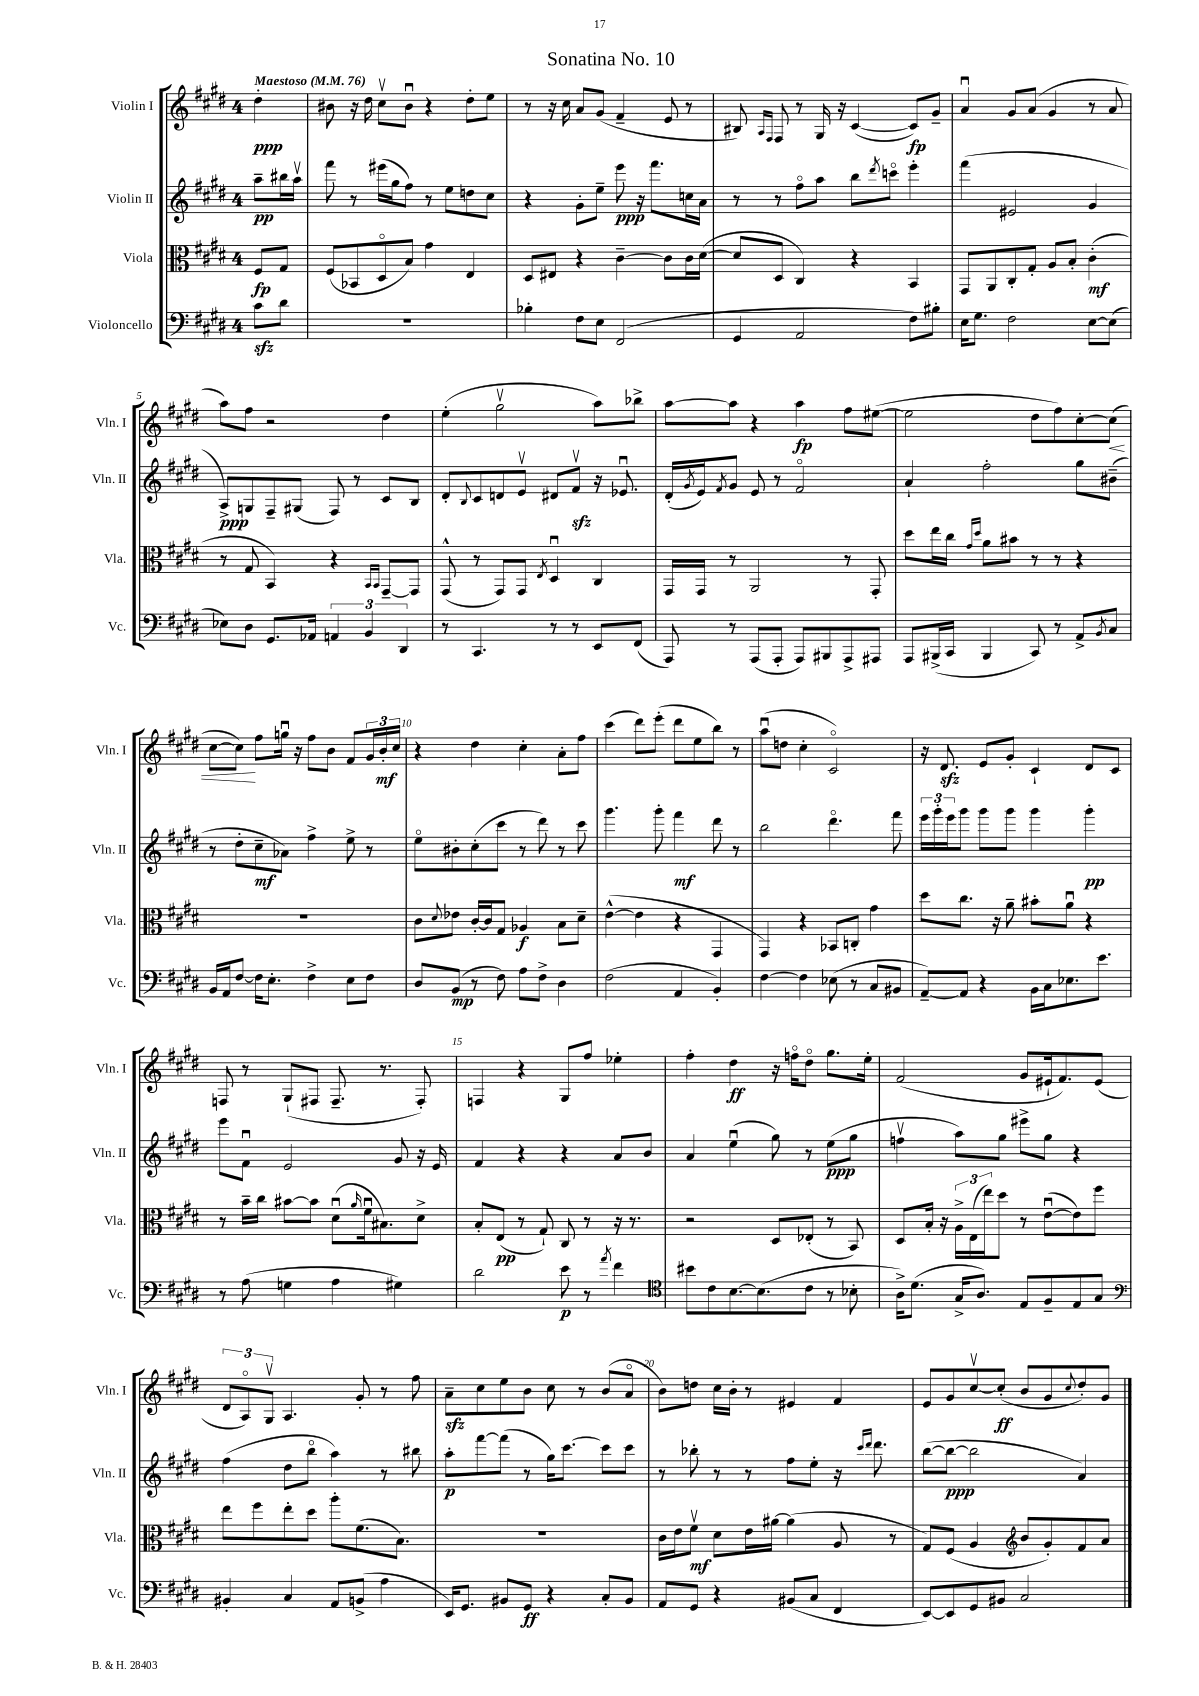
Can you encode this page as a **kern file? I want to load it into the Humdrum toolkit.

**kern	**dynam	**kern	**dynam	**kern	**dynam	**kern	**dynam
*part4	*part4	*part3	*part3	*part2	*part2	*part1	*part1
*staff4	*staff4	*staff3	*staff3	*staff2	*staff2	*staff1	*staff1
*I"Violoncello	*	*I"Viola	*	*I"Violin II	*	*I"Violin I	*
*I'Vc.	*	*I'Vla.	*	*I'Vln. II	*	*I'Vln. I	*
*clefF4	*	*clefC3	*	*clefG2	*	*clefG2	*
*k[f#c#g#d#]	*	*k[f#c#g#d#]	*	*k[f#c#g#d#]	*	*k[f#c#g#d#]	*
*M4/4	*	*M4/4	*	*M4/4	*	*M4/4	*
*MM76	*	*MM76	*	*MM76	*	*MM76	*
=	=	=	=	=	=	=	=
!	!	!	!	!	!	!LO:TX:a:B:t=Maestoso	!
8c#zz\L	.	8F#/L	fp	8aa~\L	pp	4dd#'\	ppp
8d#\J	.	8G#/J	.	16bb#X\L	.	.	.
.	.	.	.	16aav\JJ	.	.	.
=1	=1	=1	=1	=1	=1	=1	=1
1r	.	(8F#/L	.	8fff#\	.	8b#X\	.
.	.	8BB-X/	.	8r	.	16r	.
.	.	.	.	.	.	16dd#\	.
.	.	8D#/	.	(16eee#X\LL	.	8cc#v\L	.
.	.	.	.	16gg#\J	.	.	.
.	.	8B/J)	.	8ff#\J)	.	8b#u\J	.
.	.	4g#\	.	8r	.	4r	.
.	.	.	.	8ee\L	.	.	.
.	.	4E/	.	8ddn\	.	8dd#'\L	.
.	.	.	.	8cc#\J	.	8ee\J	.
=2	=2	=2	=2	=2	=2	=2	=2
4B-X'\	.	8D#/L	.	4r	.	8r	.
.	.	8E#X/J	.	.	.	16r	.
.	.	.	.	.	.	16cc#\	.
8F#\L	.	4r	.	8g#'\L	.	8a/L	.
8E\J	.	.	.	8ee~\J	.	(8g#/J	.
(2FF#/	.	[4c#~\	.	8eee\	ppp	4f#~/	.
.	.	.	.	16r	.	.	.
.	.	.	.	8.fff#\L	.	.	.
.	.	8c#\L]	.	.	.	8e/	.
.	.	16c#\L	.	16ccn\L	.	8r	.
.	.	([16d#\JJ	.	16a\JJ	.	.	.
=3	=3	=3	=3	=3	=3	=3	=3
4GG#/	.	8d#/L]	.	8r	.	8B#X/)	.
.	.	.	.	.	.	16qqA/LL	.
.	.	.	.	.	.	16qqF#/JJ	.
.	.	8D#/J	.	8r	.	8F#/	.
2AA/	.	4C#/)	.	8ff#\L	.	8r	.
.	.	.	.	8aa\J	.	16G#/	.
.	.	.	.	.	.	16r	.
.	.	4r	.	8bb\L	.	([4c#/	.
.	.	.	.	8qddd#/	.	.	.
.	.	.	.	8cccn\J	.	.	.
8F#\L)	.	4BB/	.	4eee'\	.	8c#/L])	fp
8B#X'\J	.	.	.	.	.	8g#~/J	.
=4	=4	=4	=4	=4	=4	=4	=4
16E\KL	.	8GG#/L	.	(4fff#\	.	4au/	.
8.G#\J	.	.	.	.	.	.	.
.	.	8AA/	.	.	.	.	.
2F#\	.	8C#'/	.	2e#X/	.	8g#/L	.
.	.	8G#'/J	.	.	.	(8a/J	.
.	.	8A/L	.	.	.	4g#/	.
.	.	8B'/J	.	.	.	.	.
[8E\L	.	(4c#'\	mf	4g#/	.	8r	.
(8E\J]	.	.	.	.	.	8a/	.
!!LO:LB:g=z
=5	=5	=5	=5	=5	=5	=5	=5
8E-X\L)	.	8r	.	8A^/L)	ppp	8aa\L)	.
8D#\J	.	8G#/	.	8Gn/	.	8ff#\J	.
8.GG#/L	.	4BB/)	.	8F#~/	.	2r	.
.	.	.	.	(8G#X/J	.	.	.
16AA-X/Jk	.	.	.	.	.	.	.
6AAn/	.	4r	.	8F#/)	.	.	.
.	.	.	.	8r	.	.	.
6BB/	.	.	.	.	.	.	.
.	.	16qqBB/LL	.	.	.	.	.
.	.	16qqBB/JJ	.	.	.	.	.
.	.	[8GG#~/L	.	8c#/L	.	4dd#\	.
6DD#/	.	.	.	.	.	.	.
.	.	8GG#/J]	.	8B/J	.	.	.
=6	=6	=6	=6	=6	=6	=6	=6
8r	.	(8GG#^^/	.	8d#'/L	.	(4ee'\	.
.	.	.	.	8qqB/	.	.	.
4.CC#/	.	8r	.	8c#/	.	.	.
.	.	8GG#/L)	.	8dn/	.	2gg#v\	.
.	.	8GG#/J	.	8ev/J	.	.	.
.	.	8qE/	.	.	.	.	.
8r	.	4D#u/	.	8d#X/L	.	.	.
8r	.	.	.	8f#zzv/J	.	.	.
8EE/L	.	4C#/	.	16r	.	8aa\L)	.
.	.	.	.	8.e-Xu/	.	.	.
(8FF#/J	.	.	.	.	.	8bb-X^\J	.
=7	=7	=7	=7	=7	=7	=7	=7
8AAA/)	.	16GG#/LL	.	(16d#'/LL	.	[8aa\L	.
.	.	.	.	8qg#/	.	.	.
.	.	16GG#/JJ	.	16e/J)	.	.	.
.	.	.	.	8qf#/	.	.	.
8r	.	8r	.	8g#/J	.	8aa\J]	.
(8AAA/L	.	2AA/	.	8e/	.	4r	.
8AAA'/J	.	.	.	8r	.	.	.
8AAA/L)	.	.	.	2f#/	.	4aa\	fp
8BBB#X/	.	.	.	.	.	.	.
8AAA^/	.	8r	.	.	.	8ff#\L	.
8AAA#X/J	.	8GG#'/	.	.	.	([8ee#X\J	.
=8	=8	=8	=8	=8	=8	=8	=8
8AAA/L	.	8dd#\L	.	4a`/	.	2ee#\]	.
(16BBB#X^/L	.	16ee\L	.	.	.	.	.
16CC#/JJ	.	16cc#\JJ	.	.	.	.	.
.	.	16qqg#/LL	.	.	.	.	.
.	.	16qqdd#/JJ	.	.	.	.	.
4BBB#/	.	8a\L	.	2ff#'\	.	.	.
.	.	8b#X\J	.	.	.	.	.
8CC#/)	.	8r	.	.	.	8dd#\L	.
8r	.	8r	.	.	.	8ff#\)	.
8AA^/L	.	4r	.	8gg#\L	.	[8cc#'\	.
8qBB/	.	.	.	.	.	.	.
!	!	!	!	!	!	!	!LO:HP:b
8C#/J	.	.	.	(8b#X~\J	.	(8cc#\J]	<
!!LO:LB:g=z
=9	=9	=9	=9	=9	=9	=9	=9
16BB/LL	.	1r	.	8r	.	[8cc#\L	.
16AA/J	.	.	.	.	.	.	.
[8F#/J	.	.	.	8dd#'\L	.	8cc#\J])	.
16F#\KL]	.	.	.	8cc#~\	mf	8ff#\L	[
8.E'\J	.	.	.	.	.	.	.
.	.	.	.	8a-X\J)	.	16ggnu\Jk	.
.	.	.	.	.	.	16r	.
4F#^\	.	.	.	4ff#^\	.	8ff#\L	.
.	.	.	.	.	.	8b\J	.
8E\L	.	.	.	8ee^\	.	8f#/L	.
8F#\J	.	.	.	8r	.	24g#/L	.
.	.	.	.	.	.	24b'/	mf
.	.	.	.	.	.	24cc#/JJ	.
=10	=10	=10	=10	=10	=10	=10	=10
8D#/L	.	8c#\L	.	8ee\L	.	4r	.
.	.	8qqd#/	.	.	.	.	.
(8BB/J	mp	8e-X\J	.	8b#X'\	.	.	.
8r	.	[16c#'/LL	.	(8cc#'\	.	4dd#\	.
.	.	16c#/J]	.	.	.	.	.
8F#\)	.	8G#/J	.	8ccc#\J	.	.	.
8A\L	.	4A-X/	f	8r	.	4cc#'\	.
8F#^\J	.	.	.	8ddd#\)	.	.	.
4D#\	.	8B\L	.	8r	.	8a'\L	.
.	.	8d#~\J	.	8ccc#\	.	8ff#\J	.
=11	=11	=11	=11	=11	=11	=11	=11
(2F#\	.	([4e^^\	.	4.ggg#\	.	(4ccc#\	.
.	.	4e\]	.	.	.	8ddd#\L)	.
.	.	.	.	8ggg#'\	.	(8eee'\J	.
4AA/	.	4r	.	4fff#\	mf	8ddd#\L	.
.	.	.	.	.	.	8ee\	.
4BB'/)	.	4GG#/	.	8ddd#\	.	8bb\J)	.
.	.	.	.	8r	.	8r	.
=12	=12	=12	=12	=12	=12	=12	=12
[4F#\	.	4GG#/)	.	2bb\	.	(8aau\L	.
.	.	.	.	.	.	8ddn\J	.
4F#\]	.	4r	.	.	.	4cc#'\	.
(8E-X\	.	8BB-X/L	.	4.ddd#\	.	2c#/)	.
8r	.	8Cn'/J	.	.	.	.	.
8C#/L	.	4g#\	.	.	.	.	.
8BB#X/J	.	.	.	8fff#\	.	.	.
=13	=13	=13	=13	=13	=13	=13	=13
[8AA~/L)	.	8dd#\L	.	24eee\LL	.	16r	.
.	.	.	.	24ggg#'\	.	.	.
.	.	.	.	.	.	8.d#zz/	.
.	.	.	.	24eee\J	.	.	.
8AA/J]	.	8.cc#\J	.	8ggg#\J	.	.	.
4r	.	.	.	8ggg#\L	.	8e/L	.
.	.	16r	.	.	.	.	.
.	.	8a~\	.	8ggg#\J	.	8g#'/J	.
16BB\LL	.	8b#X'\L	.	4ggg#\	.	4c#`/	.
16C#\J	.	.	.	.	.	.	.
8.E-X\	.	8au\J	.	.	.	.	.
.	.	4r	.	4ggg#'\	pp	8d#/L	.
8.e\J	.	.	.	.	.	.	.
.	.	.	.	.	.	8c#/J	.
!!LO:LB:g=z
=14	=14	=14	=14	=14	=14	=14	=14
8r	.	8r	.	8eee\L	.	8Fn/	.
(8A\	.	16b~\LL	.	8f#u\J	.	8r	.
.	.	16cc#\JJ	.	.	.	.	.
4Gn\	.	[8b#X\L	.	2e/	.	(8G#`/L	.
.	.	8b#\J]	.	.	.	8F#X/J	.
4A\	.	(8d#u\L	.	.	.	8.F#~/	.
.	.	16qqa/	.	.	.	.	.
.	.	16f#u\k	.	.	.	.	.
.	.	8.B#X\)	.	.	.	8.r	.
4G#X\)	.	.	.	8g#/	.	.	.
.	.	8d#^\J	.	16r	.	8F#'/)	.
.	.	.	.	16e/	.	.	.
=15	=15	=15	=15	=15	=15	=15	=15
2d#\	.	8B'/L	.	4f#/	.	4Fn/	.
.	.	(8E/J	pp	.	.	.	.
.	.	8r	.	4r	.	4r	.
.	.	8G#`/)	.	.	.	.	.
8e\	p	8C#/	.	4r	.	8G#/L	.
8r	.	8r	.	.	.	8ff#/J	.
8qa/	.	.	.	.	.	.	.
4f#\	.	16r	.	8a/L	.	4ee-X'\	.
.	.	8.r	.	.	.	.	.
.	.	.	.	8b/J	.	.	.
=16	=16	=16	=16	=16	=16	=16	=16
*clefC4	*	*	*	*	*	*	*
8b#X\L	.	2r	.	4a/	.	4ff#'\	.
8c#\	.	.	.	.	.	.	.
[8.B\	.	.	.	(4eeu\	.	4dd#\	ff
(8.B\]	.	.	.	.	.	.	.
.	.	8D#/L	.	8gg#\)	.	16r	.
.	.	.	.	.	.	16ffn\KL	.
8c#\J	.	(8E-X'/J	.	8r	.	8dd#\J	.
8r	.	8r	.	(8ee\L	ppp	8.gg#\L	.
8B-X'\	.	8BB/)	.	8gg#\J	.	.	.
.	.	.	.	.	.	16ee'\Jk	.
=17	=17	=17	=17	=17	=17	=17	=17
16A^\KL)	.	8D#/L	.	4ffnv\	.	(2f#/	.
(8.d#\J	.	.	.	.	.	.	.
.	.	16B'/Jk	.	.	.	.	.
.	.	16r	.	.	.	.	.
16G#^/KL	.	24A^\LL	.	8aa\L)	.	.	.
.	.	(24E\	.	.	.	.	.
8.A/J)	.	.	.	.	.	.	.
.	.	24ee\J)	.	.	.	.	.
.	.	8dd#\J	.	8gg#\J	.	.	.
8E/L	.	8r	.	8eee#X^\L	.	8g#/L	.
8F#~/	.	([8eu\L	.	8gg#\J	.	16e#X`/k	.
.	.	.	.	.	.	8.f#/)	.
8E/	.	8e\])	.	4r	.	.	.
8G#/J	.	8ff#\J	.	.	.	(8e#/J	.
!!LO:LB:g=z
=18	=18	=18	=18	=18	=18	=18	=18
*clefF4	*	*	*	*	*	*	*
4BB#X'/	.	8ee\L	.	(4ff#\	.	12d#/L	.
.	.	.	.	.	.	12A/)	.
.	.	8ff#\	.	.	.	.	.
.	.	.	.	.	.	12G#v/J	.
4C#/	.	8ee'\	.	8dd#\L	.	4.A/	.
.	.	8dd#\J	.	8bb\J	.	.	.
8AA/L	.	8aa'\L	.	4aa\)	.	.	.
(8BBn^/J	.	(8.f#\	.	.	.	8g#'/	.
4A\	.	.	.	8r	.	8r	.
.	.	8.B\J)	.	.	.	.	.
.	.	.	.	8bb#X\	.	8ff#\	.
=19	=19	=19	=19	=19	=19	=19	=19
16EE/KL)	.	1r	.	8aa'\L	p	8azz~\L	.
8.GG#/J	.	.	.	.	.	.	.
.	.	.	.	[8fff#\	.	8cc#\	.
8BB#X/L	.	.	.	(8fff#\J]	.	8ee\	.
8GG#/J	ff	.	.	8r	.	8b\J	.
4r	.	.	.	16gg#\KL)	.	8cc#\	.
.	.	.	.	[8.ccc#\J	.	.	.
.	.	.	.	.	.	8r	.
8C#'/L	.	.	.	8ccc#\L]	.	(8b/L	.
8BB#/J	.	.	.	8ccc#\J	.	8a/J	.
=20	=20	=20	=20	=20	=20	=20	=20
8AA/L	.	16c#\LL	.	8r	.	8b\L)	.
.	.	16e\J	.	.	.	.	.
8GG#/J	.	8f#v\J	mf	8bb-X'\	.	8ddn\J	.
4r	.	8d#\L	.	8r	.	16cc#\LL	.
.	.	.	.	.	.	16b'\JJ	.
.	.	16e\L	.	8r	.	8r	.
.	.	[16a#X\JJ	.	.	.	.	.
(8BB#X/L	.	(4a#\]	.	8ff#\L	.	4e#X/	.
8C#/J	.	.	.	8ee'\J	.	.	.
4FF#/	.	8A/	.	16r	.	4f#/	.
.	.	.	.	16qqccc#/LL	.	.	.
.	.	.	.	16qqddd#/JJ	.	.	.
.	.	.	.	8.ddd#\	.	.	.
.	.	8r	.	.	.	.	.
=21	=21	=21	=21	=21	=21	=21	=21
[8EE/L)	.	8G#/L)	.	([8bb\L	.	8e/L	.
8EE/]	.	(8F#/J	.	8bb\J_	ppp	8g#/	.
8GG#/	.	4A/	.	2bb\]	.	[8cc#v/	.
8BB#X/J	.	.	.	.	.	(8cc#'/J]	ff
*	*	*clefG2	*	*	*	*	*
2C#/	.	8b/L	.	.	.	8b/L	.
.	.	8g#'/)	.	.	.	8g#/	.
.	.	.	.	.	.	8qqcc#/	.
.	.	8f#/	.	4a/)	.	8dd#'/)	.
.	.	8a/J	.	.	.	8g#/J	.
==	==	==	==	==	==	==	==
*-	*-	*-	*-	*-	*-	*-	*-
